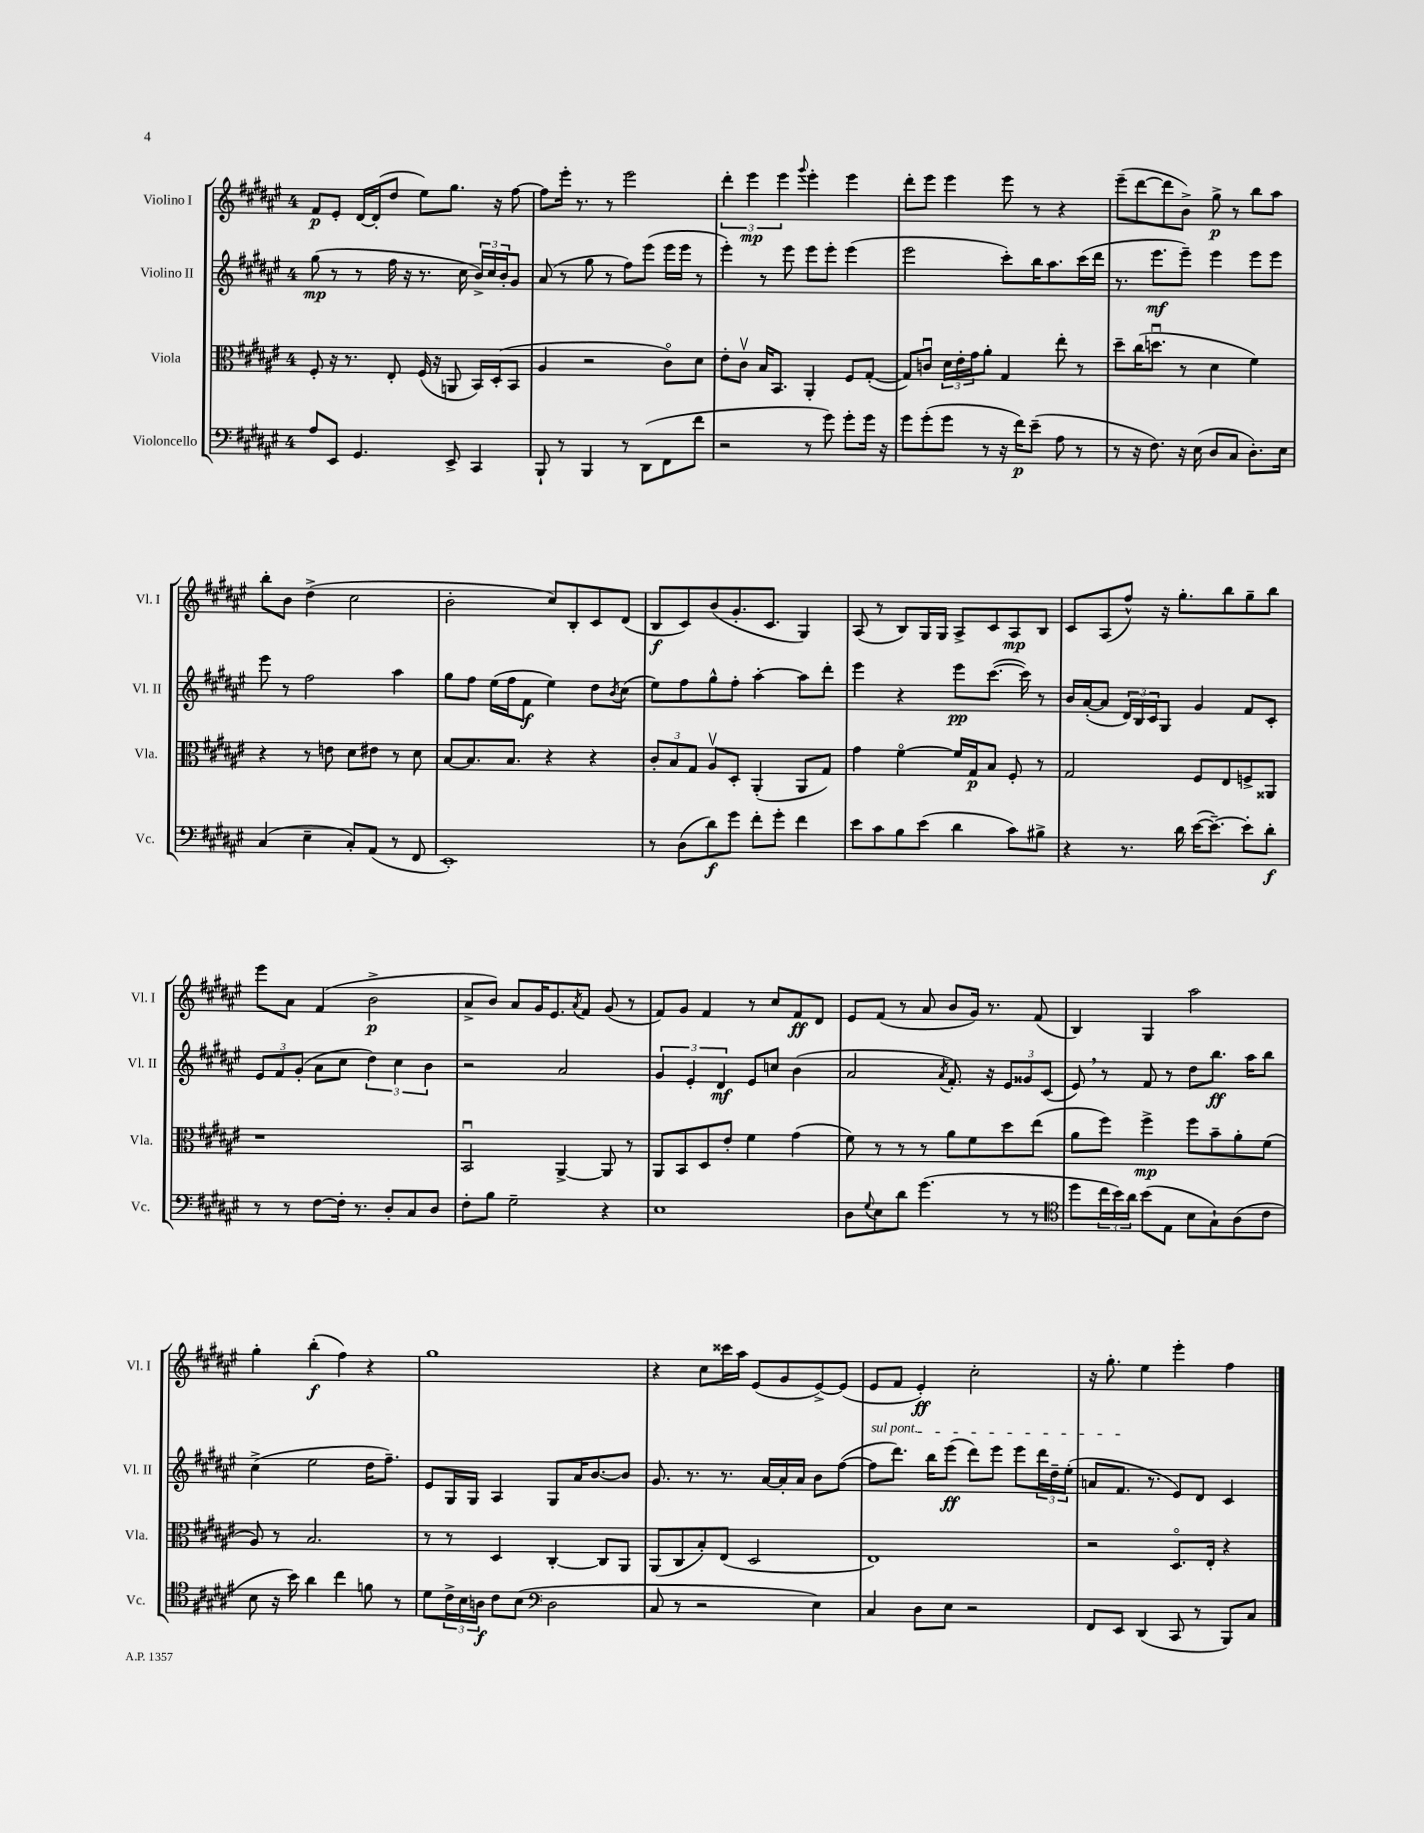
<<
\new StaffGroup <<
\new Staff = "s0" \with { instrumentName = "Violino I" shortInstrumentName = "Vl. I" } {
    \clef treble \key fis \major \once \override Staff.TimeSignature.style = #'single-digit \time 4/4
    fis'8\p eis'8-. dis'16~ dis'16-.( dis''8 eis''8) gis''8. r16 fis''8~ |
    fis''8 eis'''16-. r8. r8 eis'''2 |
    \tuplet 3/2 { dis'''4-. eis'''4\mp eis'''4 } \appoggiatura { gis'''8 } eis'''4-. eis'''4 |
    dis'''8-. eis'''8 eis'''4 eis'''8 r8 r4 |
    eis'''8--( dis'''8~ dis'''8 b'8->) gis''8->\p r8 b''8 ais''8 |
    b''8-. b'8 dis''4->( cis''2 |
    b'2-. cis''8) b8-. cis'8 dis'8( |
    b8\f cis'8) b'8( gis'8.-. cis'8. gis4) |
    ais8( r8 b8) gis16 gis16 ais8-> cis'8 ais8\mp b8 |
    cis'8 ais8( fis''8-^) r16 gis''8.-. b''8 gis''8-- b''8 |
    eis'''8 ais'8 fis'4( b'2->\p |
    ais'8-> b'8) ais'8 gis'16 eis'8. \acciaccatura { ais'8 } fis'8 gis'8( r8 |
    fis'8) gis'8 fis'4 r8 cis''8 fis'8\ff dis'8 |
    eis'8 fis'8( r8 ais'8 b'8 gis'16) r8. fis'8( |
    b4) gis4 ais''2 |
    gis''4-. b''4-.\f( fis''4) r4 |
    gis''1 |
    r4 cis''8 cisis'''16 ais''16 eis'8( gis'8 eis'8~->) eis'8( |
    eis'8 fis'8 eis'4-.\ff) cis''2-. |
    r16 gis''8.-. eis''4 eis'''4-. fis''4 \bar "|." |
}
\new Staff = "s1" \with { instrumentName = "Violino II" shortInstrumentName = "Vl. II" } {
    \clef treble \key fis \major \once \override Staff.TimeSignature.style = #'single-digit \time 4/4
    gis''8\mp( r8 r8 fis''16 r16 r8. cis''16 \tuplet 3/2 { b'16->) cis''16 b'16-. } gis'8 |
    ais'8( r8 gis''8 r8 fis''8) eis'''8( eis'''16 eis'''16 r8 |
    eis'''4-.) r8 eis'''8 eis'''8 eis'''8-. eis'''4( |
    eis'''2 cis'''8-.) b''16 ais''8. cis'''16( dis'''16 |
    r8. eis'''8.\mf eis'''8--) eis'''4 eis'''8 eis'''8 |
    eis'''8 r8 fis''2 ais''4 |
    gis''8 fis''8 eis''16( fis''16 fis'8\f eis''4) dis''8 \acciaccatura { b'8 } cis''8( |
    eis''8) fis''8 gis''8-^ fis''8-. ais''4~-. ais''8 dis'''8-. |
    eis'''4 r4 eis'''8\pp cis'''8.~( cis'''16) r8 |
    b'16 ais'16~-.( ais'8 \tuplet 3/2 { dis'16) b16 cis'16 } gis8 gis'4 fis'8 cis'8-. |
    \tuplet 3/2 { eis'8 fis'8 gis'8-.( } ais'8 cis''8 \tuplet 3/2 { dis''4) cis''4 b'4 } |
    r2 ais'2 |
    \tuplet 3/2 { gis'4 eis'4-. dis'4\mf } eis'8 c''8 b'4( |
    ais'2 \acciaccatura { ais'8 } fis'8.-.) r16 \tuplet 3/2 { eis'8 gisis'8 cis'8( } |
    eis'8) \breathe r8 fis'8 r8 dis''8 b''8.\ff ais''16 b''8 |
    cis''4->( eis''2 dis''16 fis''8.--) |
    eis'8 gis16 gis16 ais4 gis8 ais'16 b'8.~ b'8 |
    gis'8. r8. r8. ais'16~ ais'16-. ais'16 b'8 fis''8~( |
    \once \override TextSpanner.bound-details.left.text = \markup { \italic "sul pont." } fis''8\startTextSpan dis'''8.) b''16 eis'''8\ff( dis'''8) eis'''8 eis'''8 \tuplet 3/2 { dis'''16 dis''16-- eis''16-.( } |
    a'8 fis'8.\stopTextSpan r8. eis'8) dis'8 cis'4 \bar "|." |
}
\new Staff = "s2" \with { instrumentName = "Viola" shortInstrumentName = "Vla." } {
    \clef alto \key fis \major \once \override Staff.TimeSignature.style = #'single-digit \time 4/4
    fis8-. r16 r8. eis8-. fis16( r16 a,8 b,16) dis16-.( b,8 |
    ais4 r2 cis'8\flageolet) dis'8 |
    eis'8-. cis'8\upbow b16 b,8. ais,4-. fis8 gis8~-.( |
    gis8) c'8\downbow \tuplet 3/2 { dis'16 eis'16-. gis'16 } ais'8-. gis4 eis''8-. r8 |
    dis''8-- cis''16( d''8.\downbow r8 dis'4 fis'4) |
    r4 r8 e'8 dis'8 eis'8 r8 dis'8 |
    b8~ b8. b8. r4 r4 |
    \tuplet 3/2 { cis'8-. b8 gis8 } ais8\upbow dis8-. ais,4-.( ais,8 gis8) |
    gis'4 fis'4~\flageolet fis'16 gis16\p b8 fis8-. r8 |
    gis2 fis8 eis8 f8-> aisis,8 |
    r1 |
    b,2\downbow ais,4~-> ais,8 r8 |
    ais,8 b,8 dis8 eis'8-. fis'4 gis'4( |
    fis'8) r8 r8 r8 ais'8 fis'8 dis''8 eis''8( |
    ais'8 fis''8) fis''4->\mp fis''8 b'8-- ais'8-. fis'8( |
    ais8) r8 b2. |
    r8 r8 dis4 cis4~-. cis8 ais,8 |
    ais,8( cis8 b8-.) eis8( dis2 |
    eis1) |
    r2 dis8.\flageolet eis16-. r4 \bar "|." |
}
\new Staff = "s3" \with { instrumentName = "Violoncello" shortInstrumentName = "Vc." } {
    \clef bass \key fis \major \once \override Staff.TimeSignature.style = #'single-digit \time 4/4
    ais8 eis,8 gis,4. eis,8-> cis,4 |
    b,,8-! r8 b,,4 r8 dis,8( fis,8 fis'8 |
    r2 r8 gis'8) gis'8-. gis'16 r16 |
    gis'8 gis'8-.( gis'8 r8 r16 fis'16\p) eis'8--( ais8 r8 |
    r8 r16 fis8.) r16 eis16( dis8 cis8 dis8.-.) eis16 |
    cis4( eis4-- cis8-.) ais,8( r8 fis,8 |
    eis,1-.) |
    r8 dis8( dis'8\f) gis'8 fis'8-. gis'8-. fis'4 |
    eis'8 cis'8 b8 eis'8( dis'4 cis'8) bis8-> |
    r4 r8. dis'16 eis'16~( eis'8.~--) eis'8-. dis'8-.\f |
    r8 r8 fis8~ fis16-. r8. dis8-. cis8 dis8 |
    fis8-. b8 gis2-- r4 |
    eis1 |
    dis8 \appoggiatura { gis8 } eis8 dis'8 gis'4.( r8 r8 |
    \clef tenor dis''8 \tuplet 3/2 { cis''16 b'16) ais'16 } b'8( eis8 b8 gis8-!) ais8( cis'8 |
    b8 r16 b'16) ais'4 cis''4 f'8 r8 |
    dis'8 \tuplet 3/2 { cis'16-> b16 a16\f } cis'8 b8( \clef bass dis2 |
    cis8 r8 r2 eis4) |
    cis4 dis8 eis8 r2 |
    fis,8 eis,8 dis,4( cis,8 r8 b,,8) cis8 \bar "|." |
}
>>
>>
\layout { \context { \Score \remove "Bar_number_engraver" } }
